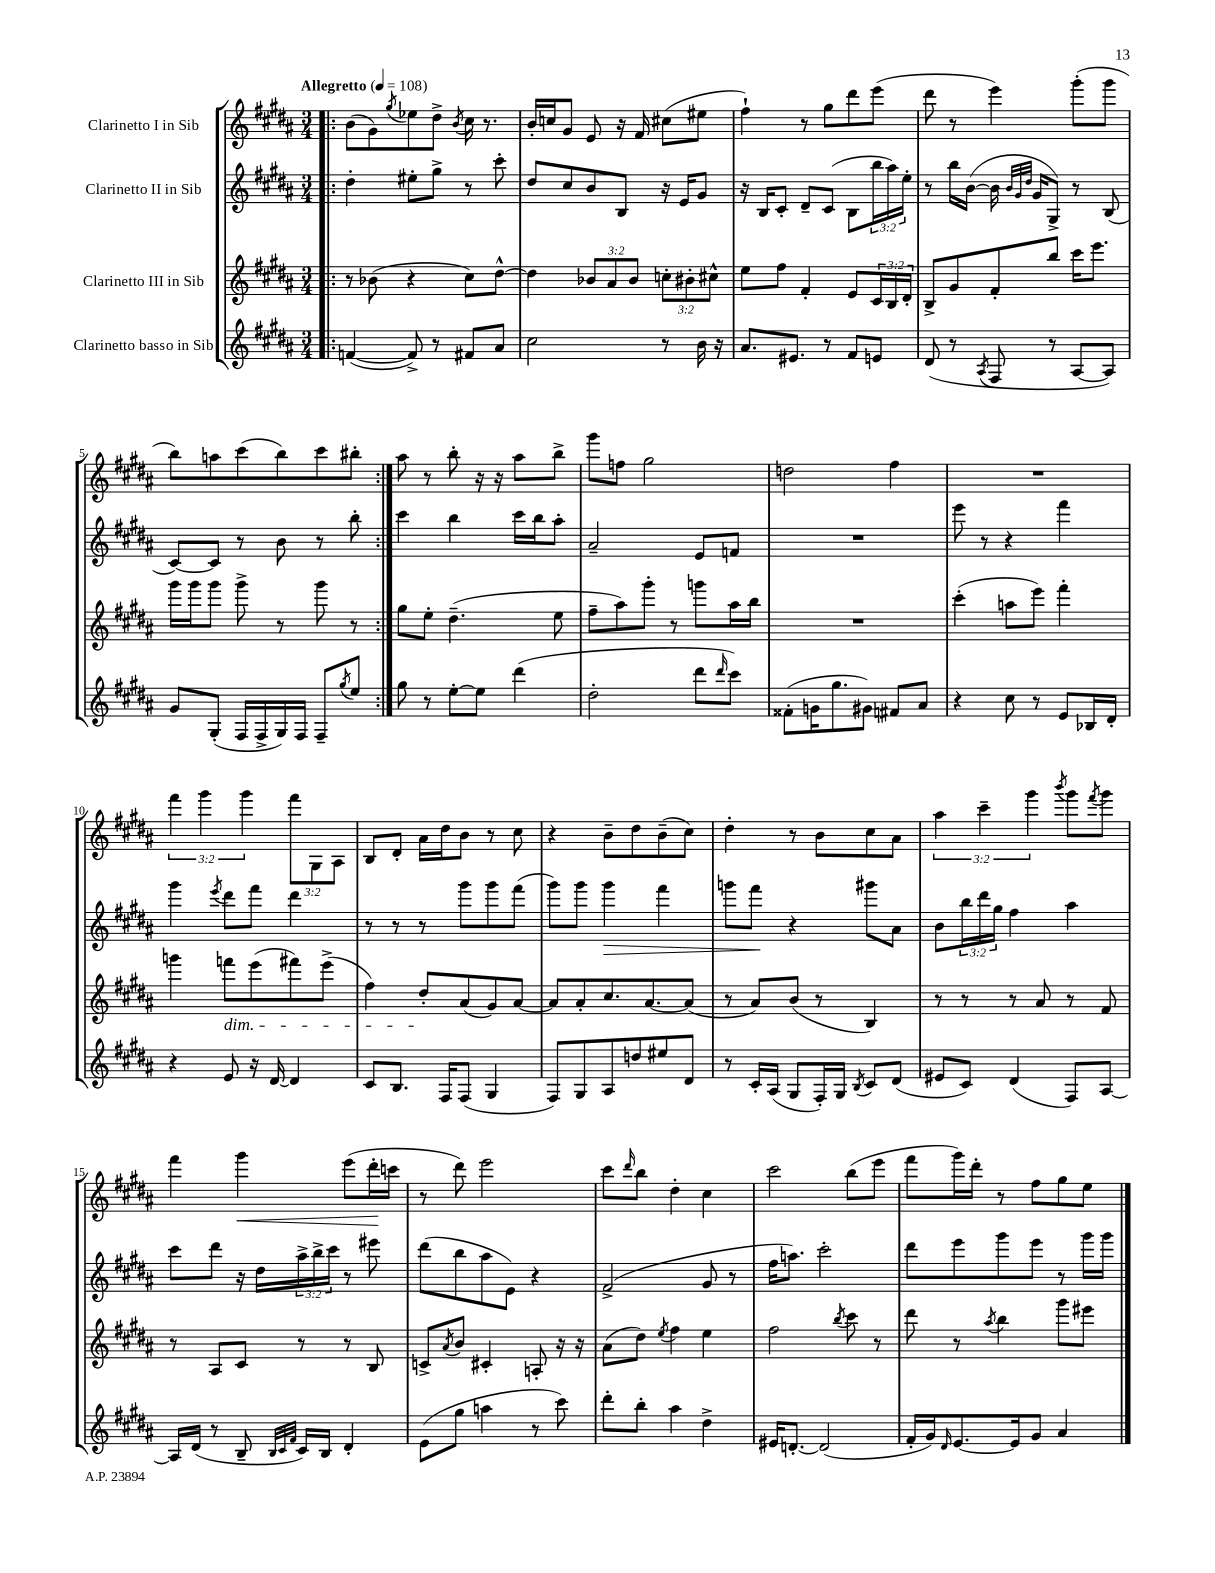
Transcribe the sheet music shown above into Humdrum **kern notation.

**kern	**kern	**kern	**dynam	**kern	**dynam
*part4	*part3	*part2	*part2	*part1	*part1
*staff4	*staff3	*staff2	*staff2	*staff1	*staff1
*I"Clarinetto basso in Sib	*I"Clarinetto III in Sib	*I"Clarinetto II in Sib	*	*I"Clarinetto I in Sib	*
*clefG2	*clefG2	*clefG2	*	*clefG2	*
*k[f#c#g#d#a#]	*k[f#c#g#d#a#]	*k[f#c#g#d#a#]	*	*k[f#c#g#d#a#]	*
*M3/4	*M3/4	*M3/4	*	*M3/4	*
*MM108	*MM108	*MM108	*	*MM108	*
=1!|:	=1!|:	=1!|:	=1!|:	=1!|:	=1!|:
!	!	!	!	!LO:TX:a:B:t=Allegretto	!
([4fn/	8r	4dd#'\	.	(8b\L	.
.	(8b-X\	.	.	8g#\)	.
.	.	.	.	8qgg#/	.
8f^/])	4r	8ee#X'\L	.	8ee-X\	.
8r	.	8gg#^\J	.	8dd#^\J	.
.	.	.	.	8qb/	.
8f#X/L	8cc#\L)	8r	.	16cc#\	.
.	.	.	.	8.r	.
8a#/J	[8dd#^^\J	8ccc#'\	.	.	.
=2	=2	=2	=2	=2	=2
2cc#\	4dd#\]	8dd#/L	.	16b'/LL	.
.	.	.	.	16ccn/J	.
.	.	8cc#/	.	8g#/J	.
.	12b-X/L	8b/	.	8e/	.
.	12a#/	.	.	.	.
.	.	8B/J	.	16r	.
.	12b-/J	.	.	.	.
.	.	.	.	16f#/	.
8r	12ccn'\L	16r	.	(8cc#X\L	.
.	.	16e/KL	.	.	.
.	12b#X'\	.	.	.	.
16b\	.	8g#/J	.	8ee#X\J	.
.	12cc#X^^\J	.	.	.	.
16r	.	.	.	.	.
=3	=3	=3	=3	=3	=3
8.a#/L	8ee\L	16r	.	4ff#`\)	.
.	.	16B/KL	.	.	.
.	8ff#\J	8c#'/J	.	.	.
8.e#X/J	.	.	.	.	.
.	4f#'/	8d#~/L	.	8r	.
8r	.	(8c#/J	.	8gg#\L	.
8f#/L	8e/L	8B\L	.	8ddd#\	.
8en/J	24c#/L	24bb\L	.	(8eee\J	.
.	24B/	24aa#\)	.	.	.
.	24d#'/JJ	24ee'\JJ	.	.	.
=4	=4	=4	=4	=4	=4
(8d#/	8B^/L	8r	.	8ddd#\	.
8r	8g#/	16bb\LL	.	8r	.
.	.	([16b\JJ	.	.	.
8qA#/	.	.	.	.	.
8F#/	8f#'/	16b\]	.	4eee\)	.
.	.	32qqb/LLL	.	.	.
.	.	32qqg#/	.	.	.
.	.	32qqdd#/JJJ	.	.	.
.	.	16g#/KL	.	.	.
8r	8bb/J	8G#^/J)	.	.	.
[8A#/L	16ccc#\KL	8r	.	(8ggg#'\L	.
.	8.eee\J	.	.	.	.
8A#/J])	.	(8B/	.	8ggg#\J	.
!!LO:LB:g=z
=5	=5	=5	=5	=5	=5
8g#/L	16ggg#\LL	[8c#/L)	.	8bb\L)	.
.	16ggg#\J	.	.	.	.
(8G#'/J	8ggg#\J	8c#/J]	.	8aan\	.
16F#/LL	8ggg#^\	8r	.	(8ccc#\	.
16F#^/	.	.	.	.	.
16G#/)	8r	8b\	.	8bb\)	.
16F#/JJ	.	.	.	.	.
8F#~/L	8ggg#\	8r	.	8ccc#\	.
8qgg#/	.	.	.	.	.
8ee/J	8r	8bb'\	.	8bb#X'\J	.
=6:|!	=6:|!	=6:|!	=6:|!	=6:|!	=6:|!
8gg#\	8gg#\L	4ccc#\	.	8aa#\	.
8r	8ee'\J	.	.	8r	.
[8ee'\L	(4.dd#~\	4bb\	.	8bb'\	.
8ee\J]	.	.	.	16r	.
.	.	.	.	16r	.
(4ddd#\	.	16ccc#\LL	.	8aa#\L	.
.	.	16bb\J	.	.	.
.	8ee\	8aa#'\J	.	8bb^\J	.
=7	=7	=7	=7	=7	=7
2dd#'\	8ff#~\L	2a#~/	.	8ggg#\L	.
.	8aa#\)	.	.	8ffn\J	.
.	8ggg#'\J	.	.	2gg#\	.
.	8r	.	.	.	.
8ddd#\L	8gggn\L	8e/L	.	.	.
16qqddd#/	.	.	.	.	.
8ccc#\J)	16aa#\L	8fn/J	.	.	.
.	16bb\JJ	.	.	.	.
=8	=8	=8	=8	=8	=8
(8f##X'\L	2.r	2.r	.	2ddn\	.
16gn\K	.	.	.	.	.
8.gg#\	.	.	.	.	.
8g#X\J)	.	.	.	.	.
8f#X/L	.	.	.	4ff#\	.
8a#/J	.	.	.	.	.
=9	=9	=9	=9	=9	=9
4r	(4ccc#'\	8eee\	.	2.r	.
.	.	8r	.	.	.
8cc#\	8aan\L	4r	.	.	.
8r	8eee\J)	.	.	.	.
8e/L	4fff#'\	4fff#\	.	.	.
16B-X/L	.	.	.	.	.
16d#'/JJ	.	.	.	.	.
!!LO:LB:g=z
=10	=10	=10	=10	=10	=10
4r	4gggn\	4ggg#\	.	6fff#\	.
.	.	.	.	6ggg#\	.
.	.	8qeee/	.	.	.
!	!LO:TX:b:i:t=dim.	!	!	!	!
8e/	8fffn\L	8ddd#\L	.	.	.
.	.	.	.	6ggg#\	.
16r	(8eee\	8fff#\J	.	.	.
[16d#/	.	.	.	.	.
4d#/]	8fff#X\)	4ddd#\	.	12fff#\L	.
.	.	.	.	12G#\	.
.	(8eee^\J	.	.	.	.
.	.	.	.	12A#\J	.
=11	=11	=11	=11	=11	=11
8c#/L	4ff#\)	8r	.	8B/L	.
8.B/J	.	8r	.	8d#'/J	.
.	8dd#'/L	8r	.	16a#\LL	.
16F#/KL	.	.	.	16dd#\J	.
(8F#/J	(8a#/	8ggg#\L	.	8b\J	.
4G#/	8g#/)	8ggg#\	.	8r	.
.	[8a#/J	(8fff#\J	.	8cc#\	.
=12	=12	=12	=12	=12	=12
8F#/L)	8a#/L]	8ggg#\L)	.	4r	.
8G#/	8a#'/	8ggg#\J	.	.	.
!	!	!	!LO:HP:b	!	!
8A#/	8.cc#/	4ggg#\	>	8b~\L	.
8ddn/	.	.	.	8dd#\	.
.	[8.a#/	.	.	.	.
8ee#X/	.	4fff#\	.	(8b~\	.
8d#/J	(8a#/J]	.	.	8cc#\J)	.
=13	=13	=13	=13	=13	=13
8r	8r	8gggn\L	.	4dd#'\	.
16c#'/LL	8a#/L)	8fff#\J	.	.	.
(16A#/JJ	.	.	.	.	.
8G#/L	(8b/J	4r	]	8r	.
16F#'/L)	8r	.	.	8b\L	.
16G#/JJ	.	.	.	.	.
8qB/	.	.	.	.	.
8c#/L	4B/)	8ggg#X\L	.	8cc#\	.
(8d#/J	.	8a#\J	.	8a#\J	.
=14	=14	=14	=14	=14	=14
8e#X/L	8r	8b\L	.	6aa#\	.
8c#/J)	8r	24bb\L	.	.	.
.	.	24ddd#\	.	6ccc#~\	.
.	.	24gg#\JJ	.	.	.
(4d#/	8r	4ff#\	.	.	.
.	.	.	.	6ggg#\	.
.	8a#/	.	.	.	.
.	.	.	.	8qbbb/	.
8F#/L)	8r	4aa#\	.	8ggg#\L	.
.	.	.	.	8qfff#/	.
[8A#/J	8f#/	.	.	8ggg#\J	.
!!LO:LB:g=z
=15	=15	=15	=15	=15	=15
16A#/LL]	8r	8ccc#\L	.	4fff#\	.
(16d#/JJ	.	.	.	.	.
8r	8A#/L	8ddd#\J	.	.	.
!	!	!	!	!	!LO:HP:b
8B~/	8c#/J	16r	.	4ggg#\	<
.	.	16dd#\LL	.	.	.
32qqB/LLL	.	.	.	.	.
32qqc#/	.	.	.	.	.
32qqf#/JJJ	.	.	.	.	.
16c#/LL)	8r	24aa#^\	.	.	.
.	.	24bb^\	.	.	.
16B/JJ	.	.	.	.	.
.	.	24ccc#\JJ	.	.	.
4d#'/	8r	8r	.	(8eee\L	.
.	8B/	8eee#X\	.	16ddd#'\L	.
.	.	.	.	16cccn\JJ	[
=16	=16	=16	=16	=16	=16
(8e\L	8cn^/L	(8ddd#\L	.	8r	.
.	8qa#/	.	.	.	.
8gg#\J	8b/J	8bb\	.	8ddd#\)	.
4aan\	4c#X'/	8aa#\	.	2eee\	.
.	.	8e\J)	.	.	.
8r	8An'/	4r	.	.	.
8ccc#\)	16r	.	.	.	.
.	16r	.	.	.	.
=17	=17	=17	=17	=17	=17
8ddd#'\L	(8a#\L	(2f#^/	.	8ccc#\L	.
.	.	.	.	16qqddd#/	.
8bb'\J	8dd#\J)	.	.	8bb\J	.
.	8qee/	.	.	.	.
4aa#\	4ff#\	.	.	4dd#'\	.
4dd#^\	4ee\	8g#/	.	4cc#\	.
.	.	8r	.	.	.
=18	=18	=18	=18	=18	=18
16e#X/KL	2ff#\	16ff#\KL	.	2ccc#\	.
[8.dn'/J	.	8.aan\J)	.	.	.
(2d/]	.	2ccc#'\	.	.	.
.	8qbb/	.	.	.	.
.	8ccc#\	.	.	(8bb\L	.
.	8r	.	.	8eee\J	.
=19	=19	=19	=19	=19	=19
16f#'/LL	8ddd#\	8ddd#\L	.	8fff#\L	.
16g#/J)	.	.	.	.	.
16qqd#/	.	.	.	.	.
[8.e/	8r	8eee\	.	16ggg#\L)	.
.	.	.	.	16ddd#'\JJ	.
.	8qaa#/	.	.	.	.
.	4bb\	8ggg#\	.	8r	.
16e/k]	.	.	.	.	.
8g#/J	.	8eee\J	.	8ff#\L	.
4a#/	8ggg#\L	8r	.	8gg#\	.
.	8eee#X\J	16ggg#\LL	.	8ee\J	.
.	.	16ggg#\JJ	.	.	.
==	==	==	==	==	==
*-	*-	*-	*-	*-	*-
